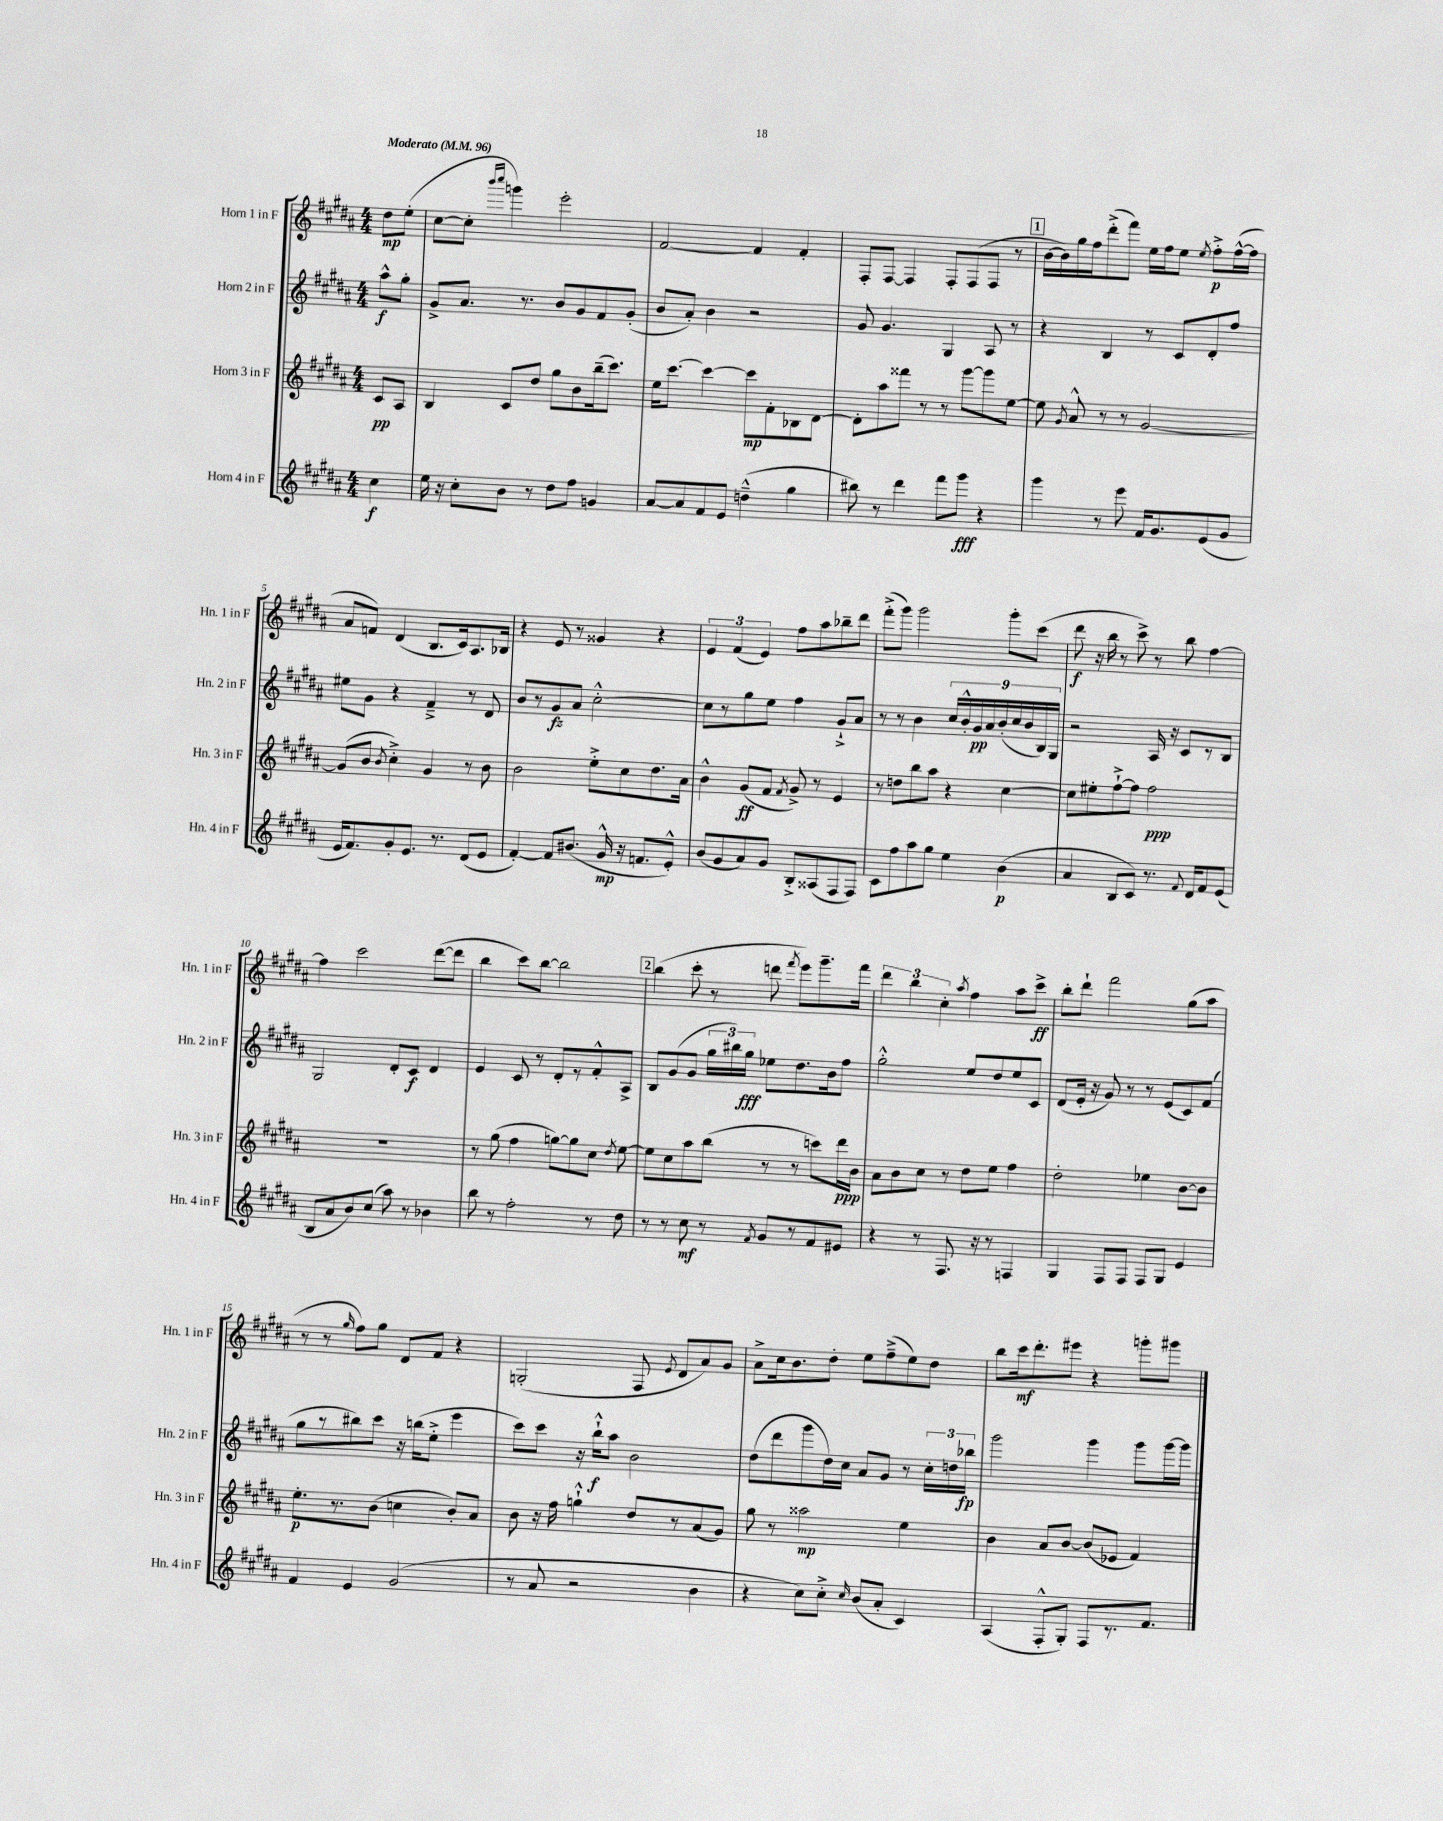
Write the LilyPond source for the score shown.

<<
\new StaffGroup <<
\new Staff = "s0" \with { instrumentName = "Horn 1 in F" shortInstrumentName = "Hn. 1 in F" } {
    \clef treble \key b \major \numericTimeSignature \time 4/4 \partial 4 \tempo "Moderato" 4 = 96
    \autoBeamOff dis''8[\mp e''8]-.( |
    cis''8[~ cis''8]-. \grace { b'''16[ cis''''16] } g'''4) e'''2-. |
    fis'2~ fis'4 fis'4-. |
    fis8[-. fis8]~ fis4 fis8[-. fis8( fis8] r8 |
    \mark \markup { \box "1" } b'16[~ b'16) gis''16 fis''16 dis'''8-.->( fis'''8]) e''16[ fis''16 e''8] \acciaccatura { e''8 } fis''8[-.->\p fis''16~-^( fis''16] |
    ais'8[ f'8]) dis'4( b8.[ cis'16) ais8. bes16] |
    r4 e'8 r8 gisis'4 r4 |
    \tuplet 3/2 { e'4 fis'4( e'4) } fis''8[ ais''8 bes''8-- dis'''8] |
    fis'''8[-.->( gis'''8]) gis'''2 gis'''8[-. cis'''8]( |
    dis'''8\f r16 b''16 r8 cis'''8->) r8 b''8 fis''4~ |
    fis''4 cis'''2 dis'''8[~( dis'''8] |
    b''4 cis'''8[) b''8]~ b''2 |
    \mark \markup { \box "2" } b''4( cis'''8-. r8 d'''8 \acciaccatura { fis'''8 } e'''8[) gis'''8.-- fis'''16] |
    \tuplet 3/2 { dis'''4 b''4 cis''4-. } \acciaccatura { ais''8 } fis''4 ais''8[ cis'''8]->\ff |
    b''8[-. dis'''8]-! fis'''2 gis''8[( ais''8] |
    r8 r8 \grace { gis''16 } fis''8[) gis''8] dis'8[ fis'8] r4 |
    g2-.( fis8 \acciaccatura { e'8 } dis'8[ ais'8) gis'8] |
    ais'8[-> cis''16 b'8. dis''8]-. e''8[ fis''8--->( e''8) dis''8] |
    b''8[ cis'''16\mf dis'''8.-. eis'''8] r4 g'''8[-. gis'''8] \bar "|." |
}
\new Staff = "s1" \with { instrumentName = "Horn 2 in F" shortInstrumentName = "Hn. 2 in F" } {
    \clef treble \key b \major \numericTimeSignature \time 4/4 \partial 4
    \autoBeamOff ais''8[-^\f gis''8]-. |
    gis'8[-> ais'8.] r8. b'8[ gis'8 fis'8 gis'8]-.( |
    b'8[ ais'8]-.) b'4 r2 |
    gis'8 gis'4. gis4 ais8 r8 |
    \mark \markup { \box "1" } r4 b4 r8 cis'8[ dis'8-. fis''8] |
    eis''8[ gis'8] r4 fis'4---> r8 dis'8 |
    b'8[ r8 gis'8\fz ais'8] cis''2~-.-^ |
    cis''8[ r8 gis''8 e''8] fis''4 gis'8[-!-> ais'8] |
    r8 r8 b'4 \tuplet 9/8 { cis''16[ b'16-.-^ gis'16\pp ais'16 b'16-.( cis''16 b'16 b16) gis16] } |
    r2 ais16 r16 cis'8[ r8 b8] |
    gis2 dis'8[-. cis'8]\f dis'4 |
    e'4 cis'8 r8 dis'8[-. r8 fis'8-.-^ ais8]-> |
    \mark \markup { \box "2" } b8[ gis'8( gis'8] \tuplet 3/2 { gis''16[ bis''16) gis''16]\fff } ees''8[ dis''8. b'16 fis''8] |
    gis''2-.-^ e''8[ dis''8 e''8 cis'8] |
    dis'8[( e'16]-. r16 gis'8) r8 r8 e'8[( cis'8) fis'8]( |
    gis''8[ r8 bis''8) cis'''8] r16 b''16[( e''8]-.-> e'''4 |
    cis'''8[) cis'''8] r16 b''16[-!-^\f ais''8] b'2 |
    dis''8[( dis'''8 gis'''8 dis''16) cis''16] ais'8[ gis'8] r8 \tuplet 3/2 { cis''16[-. d''16 bes''16]\fp } |
    gis'''2 gis'''4 gis'''8[ gis'''16~ gis'''16] \bar "|." |
}
\new Staff = "s2" \with { instrumentName = "Horn 3 in F" shortInstrumentName = "Hn. 3 in F" } {
    \clef treble \key b \major \numericTimeSignature \time 4/4 \partial 4
    \autoBeamOff cis'8[\pp ais8] |
    b4 cis'8[ dis''8] gis''8[ b'8 b''16--( cis'''8.]) |
    e''16[ cis'''8.]~ cis'''4~ cis'''8[\mp fis'8-. bes8 dis'8]~ |
    dis'8[-. ais''8 fisis'''8] r8 r8 gis'''8[~ gis'''8 e''8]~ |
    \mark \markup { \box "1" } e''8 \acciaccatura { gis'8 } ais'8-^ r8 r8 gis'2~ |
    gis'8[( b'8] \acciaccatura { b'8 } cis''4-.->) gis'4 r8 b'8 |
    b'2 e''8[-.-> cis''8 dis''8. ais'16] |
    b'4-^ gis'8[\ff( fis'8] \acciaccatura { fis'8 } gis'8->) r8 e'4 |
    r8 d''8[ b''8 ais''8] r4 cis''4~ |
    cis''8[ eis''8-. fis''8~-!-> fis''8] fis''2\ppp |
    R1 |
    r8 gis''8( fis''4 g''8[~) g''8 cis''8] \acciaccatura { dis''8 } e''8~ |
    \mark \markup { \box "2" } e''8[ cis''8 ais''8 b''8]( r8 r8 c'''8[) dis'''16\ppp b'16] |
    ais'8[ b'8 cis''8] r8 dis''8[ e''8] fis''4 |
    dis''2-. ees''4 b'8[~ b'8] |
    e''8.[-.\p r8. b'8]( c''4 b'8[-.) ais'8] |
    b'8 r16 fis''16 g''4-!-^ dis''8[ r8 ais'8( gis'8]) |
    gis''8 r8 aisis''2\mp e''4 |
    b'4 ais'8[ b'8]~ b'8[( ees'8] fis'4) \bar "|." |
}
\new Staff = "s3" \with { instrumentName = "Horn 4 in F" shortInstrumentName = "Hn. 4 in F" } {
    \clef treble \key b \major \numericTimeSignature \time 4/4 \partial 4
    \autoBeamOff cis''4\f |
    e''16 r16 cis''8[-. b'8] r8 dis''8[ fis''8] g'4 |
    ais'8[~ ais'8 fis'8 e'8] d''4---^( gis''4 |
    bis''8) r8 dis'''4 fis'''8[ gis'''8]\fff r4 |
    \mark \markup { \box "1" } gis'''4 r8 e'''8 fis'16[ gis'8. e'8( gis'8] |
    e'16[ fis'8.) gis'8-. e'8.] r8. dis'8[( e'8] |
    fis'4~-.) fis'8[ bis'8.]( gis'16-^\mp r16 f'8.[ e'8]-.-^) |
    b'8[( gis'8 ais'8) gis'8] b8[-.-> aisis8( fis8 fis8]) |
    cis'8[ fis''8 ais''8 gis''8] e''4 b'4\p( |
    ais'4 b8[ cis'8]) r8. \appoggiatura { fis'8 } dis'16[ fis'8 e'8]( |
    b8[ ais'8 b'8) cis''8]( ais''8) r8 bes'4 |
    b''8 r8 fis''2-. r8 dis''8 |
    \mark \markup { \box "2" } r8 r8 cis''8\mf r8 \acciaccatura { fis'8 } gis'8[ r8 fis'8 eis'8] |
    r4 r8 fis8. r16 r8 f4 |
    gis4 fis8[ fis8] fis8[ gis8] e'4 |
    fis'4 e'4 gis'2( |
    r8 ais'8 r2 b'4 |
    r4 cis''8[) cis''8]-.-> \grace { cis''16 } b'8[( ais'8]-. cis'4) |
    ais4( fis8[-.-^ gis8]-.) fis8[ r8. fis'8.] \bar "|." |
}
>>
>>
